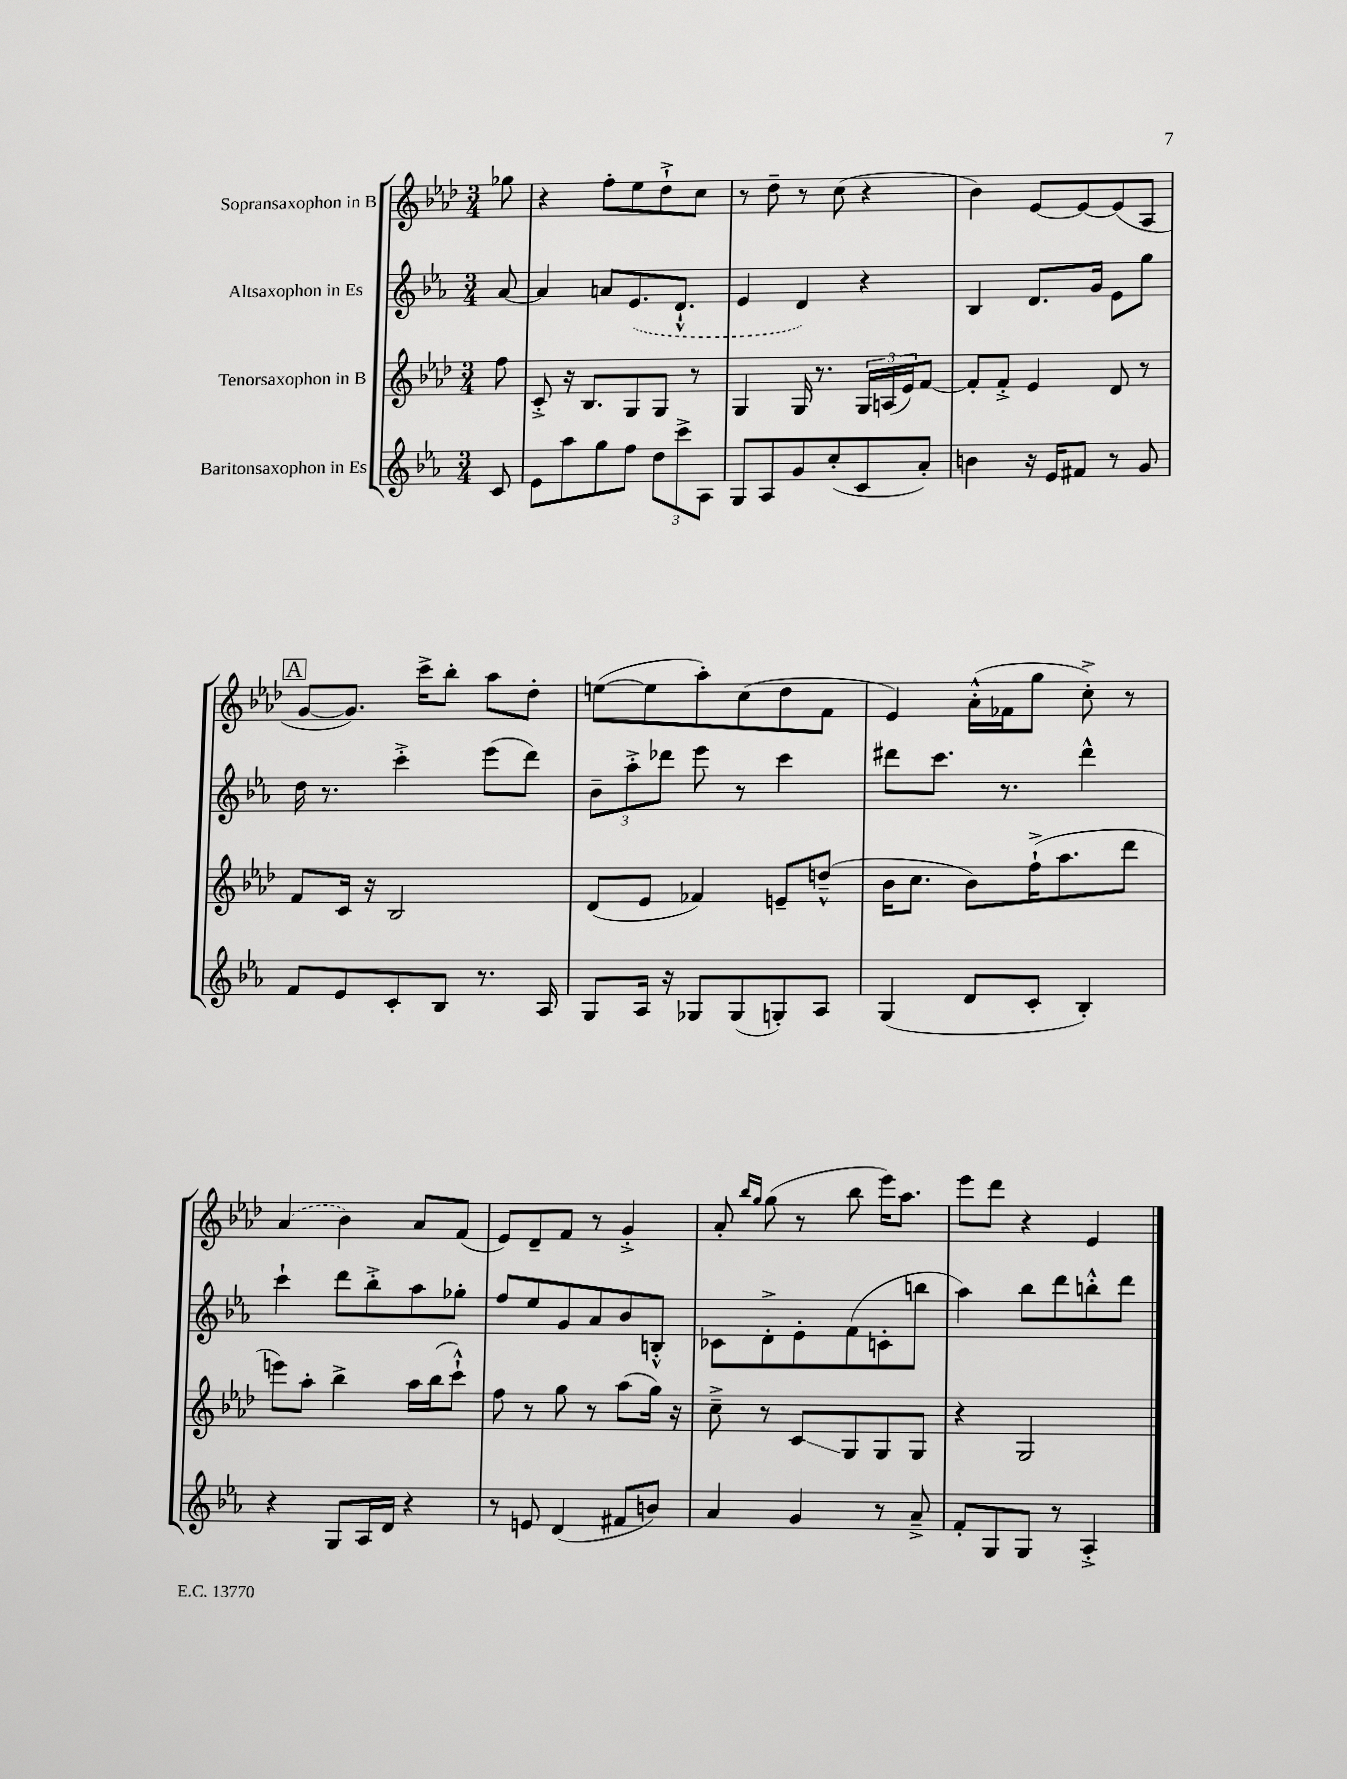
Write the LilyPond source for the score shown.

<<
\new StaffGroup <<
\new Staff = "s0" \with { instrumentName = "Sopransaxophon in B" } {
    \clef treble \key aes \major \numericTimeSignature \time 3/4 \partial 8
    ges''8 |
    r4 f''8-. ees''8 des''8-!-> c''8 |
    r8 des''8-- r8 c''8( r4 |
    bes'4) ees'8~ ees'8~ ees'8( aes8 |
    \mark \markup { \box "A" } g'8~ g'8.) c'''16-> bes''8-. aes''8 des''8-. |
    e''8~( e''8 aes''8-.) c''8( des''8 f'8 |
    ees'4) aes'16-.-^( fes'16 g''8 c''8-.->) r8 |
    \once \slurDashed aes'4( bes'4) aes'8 f'8( |
    ees'8) des'8-- f'8 r8 g'4-.-> |
    aes'8-. \grace { bes''16 g''16 } g''8( r8 bes''8 ees'''16) aes''8. |
    ees'''8 des'''8 r4 ees'4 \bar "|." |
}
\new Staff = "s1" \with { instrumentName = "Altsaxophon in Es" } {
    \clef treble \key ees \major \numericTimeSignature \time 3/4 \partial 8
    aes'8~ |
    aes'4 a'8 \once \slurDashed ees'8.( d'8.-!-^ |
    ees'4 d'4) r4 |
    bes4 d'8. g'16 ees'8 g''8 |
    \mark \markup { \box "A" } d''16 r8. c'''4-.-> ees'''8( d'''8) |
    \tuplet 3/2 { bes'8-- aes''8-.-> des'''8 } ees'''8 r8 c'''4 |
    dis'''8 c'''8. r8. dis'''4-^ |
    c'''4-! d'''8 bes''8-.-> aes''8 ges''8-. |
    f''8 ees''8 g'8 aes'8 bes'8 b8-.-^ |
    ces'8 d'8-.-> ees'8-. f'8( c'8-. b''8 |
    aes''4) bes''8 d'''8 b''8-.-^ d'''8 \bar "|." |
}
\new Staff = "s2" \with { instrumentName = "Tenorsaxophon in B" } {
    \clef treble \key aes \major \numericTimeSignature \time 3/4 \partial 8
    f''8 |
    c'8-.-> r16 bes8. g8 g8 r8 |
    g4 g16 r8. \tuplet 3/2 { g16 a16( ees'16) } f'8~ |
    f'8-. f'8-.-> ees'4 des'8 r8 |
    \mark \markup { \box "A" } f'8 c'16 r16 bes2 |
    des'8( ees'8 fes'4) e'8-- d''8---^( |
    bes'16 c''8. bes'8) f''16-!->( aes''8. des'''8 |
    e'''8) aes''8-. bes''4-> aes''16 bes''16( c'''8-!-^) |
    f''8 r8 g''8 r8 aes''8( g''16) r16 |
    c''8---> r8 c'8\glissando g8 g8 g8 |
    r4 g2 \bar "|." |
}
\new Staff = "s3" \with { instrumentName = "Baritonsaxophon in Es" } {
    \clef treble \key ees \major \numericTimeSignature \time 3/4 \partial 8
    c'8 |
    ees'8 aes''8 g''8 f''8 \tuplet 3/2 { d''8 c'''8-> aes8 } |
    g8 aes8 g'8 c''8-.( c'8 aes'8-.) |
    b'4 r16 ees'16 fis'8 r8 g'8 |
    \mark \markup { \box "A" } f'8 ees'8 c'8-. bes8 r8. aes16 |
    g8 aes16 r16 ges8 ges8( g8-.) aes8 |
    g4( d'8 c'8-. bes4-.) |
    r4 g8 aes16 d'16 r4 |
    r8 e'8 d'4( fis'8 b'8) |
    aes'4 g'4 r8 aes'8---> |
    f'8-. g8 g8 r8 aes4-.-> \bar "|." |
}
>>
>>
\layout { \context { \Score \remove "Bar_number_engraver" } }
